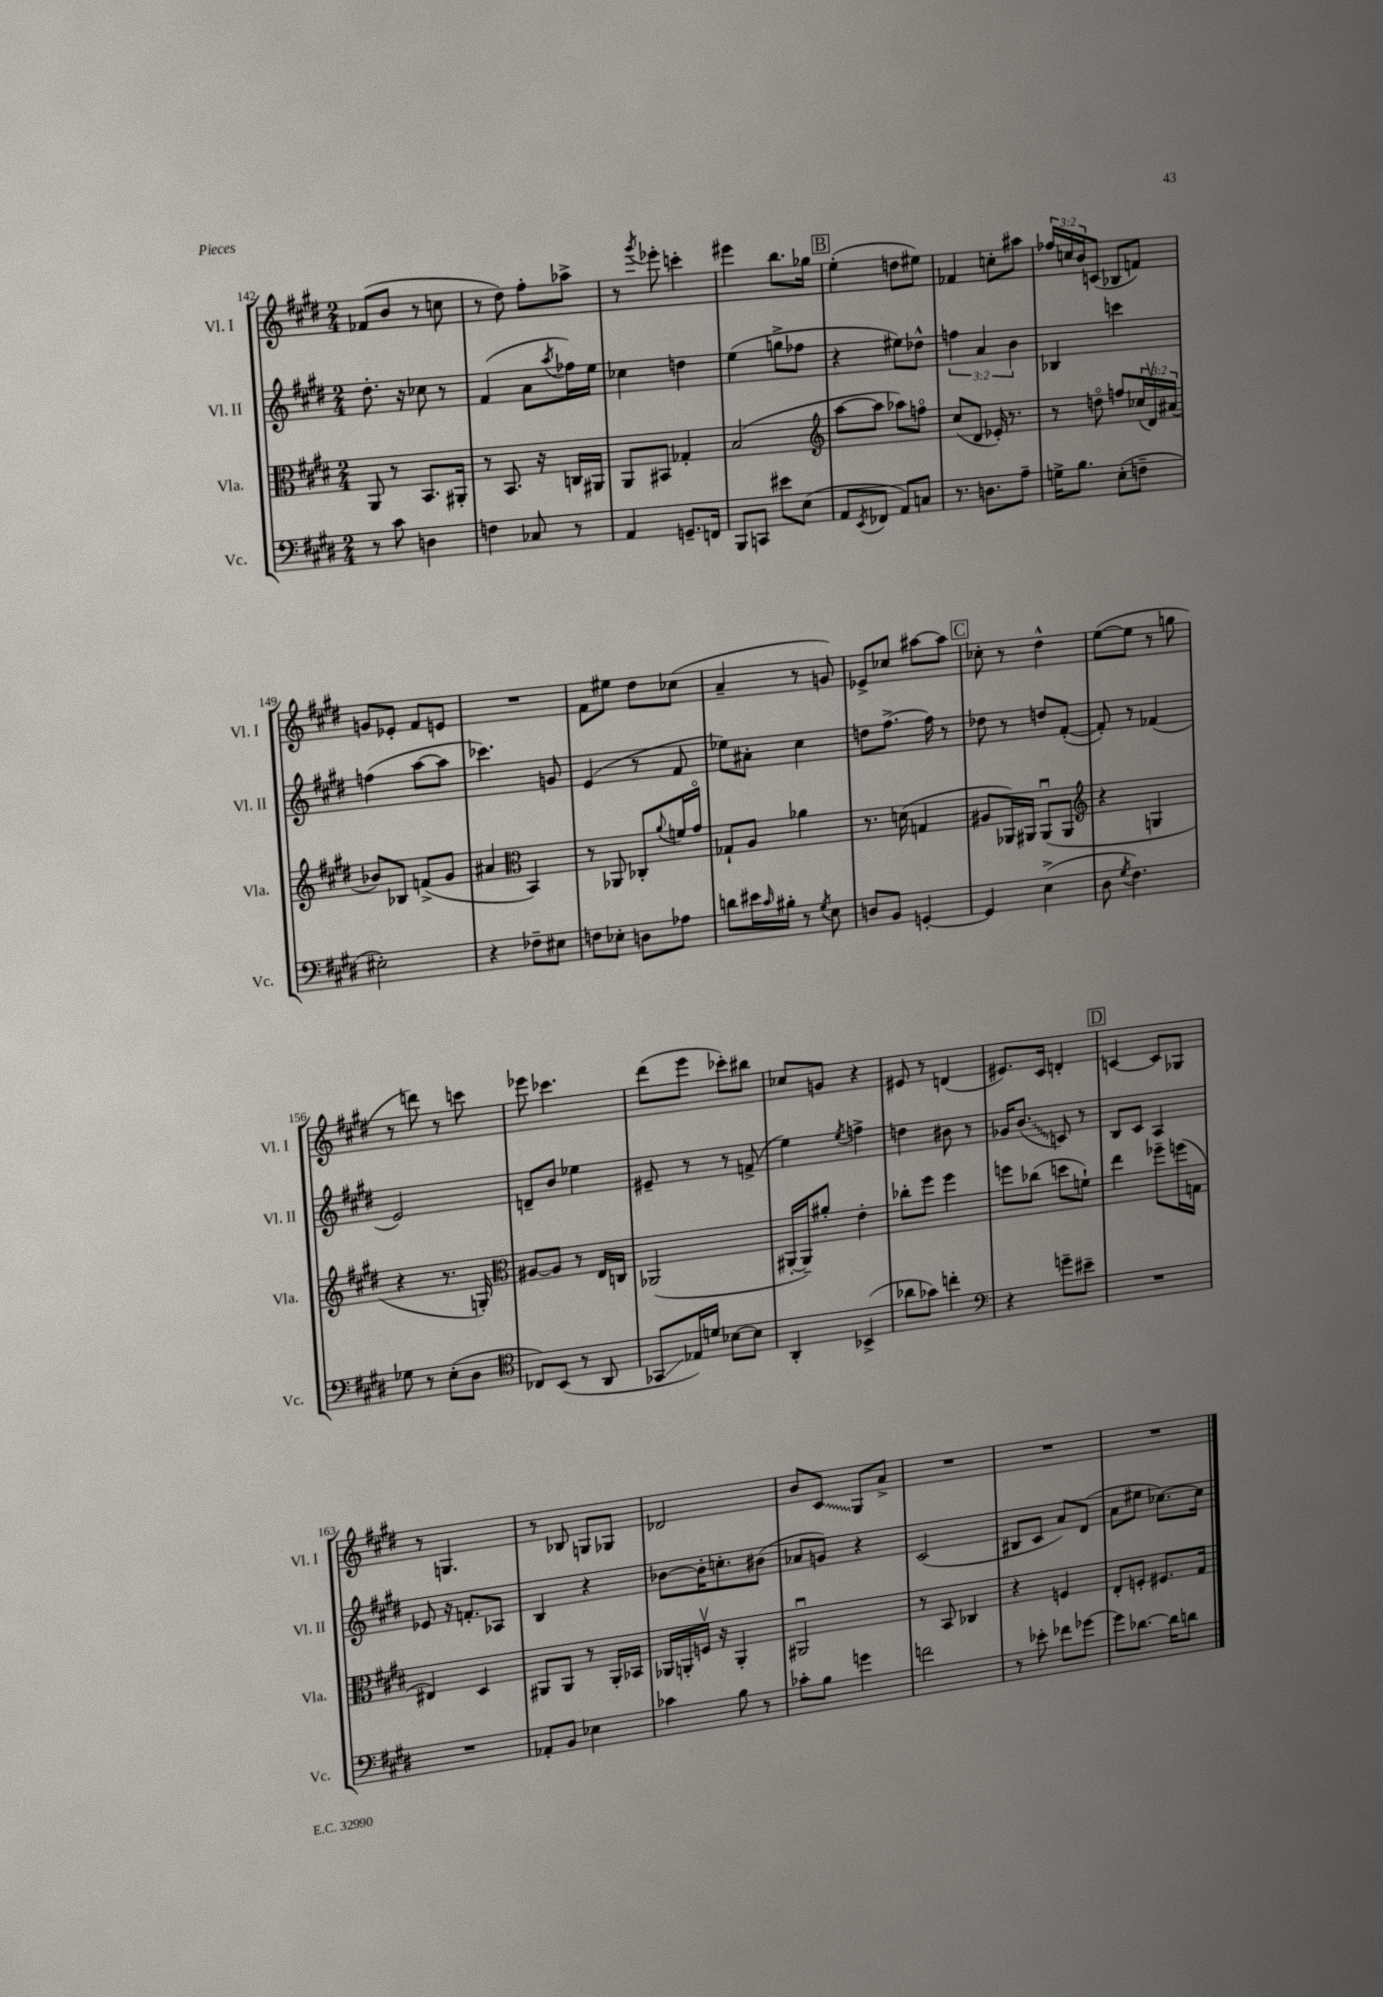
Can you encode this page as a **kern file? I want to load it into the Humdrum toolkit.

**kern	**kern	**kern	**kern
*staff4	*staff3	*staff2	*staff1
*clefF4	*clefC3	*clefG2	*clefG2
*k[f#c#g#d#]	*k[f#c#g#d#]	*k[f#c#g#d#]	*k[f#c#g#d#]
*M2/4	*M2/4	*M2/4	*M2/4
8r	8AA/	8.dd#'\	(8f-/L
8c#\	8r	.	8b/J
.	.	16r	.
4D\	8.BB/L	8cc-\	8r
.	.	8r	8cc\
.	16AA#'/Jk	.	.
=	=	=	=
4F\	8r	(4f#/	8r
.	8.BB/	.	8dd#\)
8C-/	.	8a\L	8ff#'\L
.	16r	.	.
.	.	8qaa/	.
8r	16C/LL	16ff-\L)	8aa-^\J
.	16AA#/JJ	16ee\JJ	.
=	=	=	=
4AA/	8AA/L	4cc-\	8r
.	.	.	8qggg#/
.	8BB#/J	.	8eee-'\
8.GG~/L	4G-'/	4dd\	4ccc'\
16FF/Jk	.	.	.
=	=	=	=
8BBB/L	(2B/	(4ee\	4eee#\
8CC/J	.	.	.
8e#\L	.	8gg^\L	8.bb\L
(8E\J	.	8ff-\J	.
.	.	.	16gg-\Jk
=	=	=	=
*	*clefG2	*	*
8AA/L	[8aa\L	4r	(4ee'\
8qEE/	.	.	.
8FF-/J	8aa\]J	.	.
8AA/L)	8aa-\L)	8ee#\L)	8dd\L
8C/J	8ffo\J	8dd-^^\J	8ee#\J)
=	=	=	=
8.r	(8cc#/L	6ff\	4f-/
.	8d#/J	.	.
.	.	6a/	.
8.D\L	.	.	.
.	16e-'/)	.	8cc'\L
.	8.r	.	.
.	.	6b\	.
8A~\J	.	.	8aa#\J
=	=	=	=
16G^\LK	8r	4B-/	24ff-/LL
.	.	.	24cc/
8.B\J	.	.	.
.	.	.	24b/J
.	8ddo\	.	(8c/J
(8E'\L	8ff/L	4ccc\	8B-/L
8F~\J	(24cc-/L	.	8f/J)
.	24d#v/)	.	.
.	(24a#/JJ	.	.
=	=	=	=
2E#'\)	8b-/L)	(4ff\	8g/L
.	8B-/J	.	8e-'/J
.	(8f^/L	[8aa\L	8f#/L
.	8g#/J	8aa\]J	8e/J
=	=	=	=
4r	4a#/	4.ccc-\)	2r
*	*clefC3	*	*
8F-~\L	4BB/)	.	.
8E#\J	.	8g/	.
=	=	=	=
8F\L	8r	(4e/	8f#\L
8E-'\J	8AA-/	.	8ee#\J
8D\L	8C-'/L	8r	8dd#\L
.	8qqa/	.	.
8A-\J	16f/L	8f#/	(8cc-\J
.	16g#o/JJ	.	.
=	=	=	=
8d\L	8G-`/L	8ee-\L)	4a~/
16e#\L	8A/J	8a#'\J	.
16qqc#/	.	.	.
16B#'\JJ	.	.	.
8r	4a-\	4cc#\	8r
8qG#/	.	.	.
8E\	.	.	8g/)
=	=	=	=
8D/L	8.r	8dd\L	8e-^/L
8BB/J	.	[8.ff#^\J	8cc-/J
.	(16d\	.	.
[4GG'/	4G/	.	[8aa#\L
.	.	16ff#\]	.
.	.	8r	8aa#\]J
=	=	=	=
4GG/]	8A#/L	8dd-\	8cc-'\
.	16AA-/L)	8r	8r
.	16AA#/JJ	.	.
(4E^\	(8AA#u/L	8dd/L	4dd#^^\
.	8AA#/J	([8f#'/J	.
=	=	=	=
*	*clefG2	*	*
8D#\	4r	8f#'/])	([8ee\L
8qG#/	.	.	.
4.F#\)	.	8r	8ee\]J
.	4G/	(4f-/	8r
.	.	.	8gg\
=	=	=	=
8G-\	4r	2e/)	8r
8r	.	.	8ddd\)
(8E'\L	8.r	.	8r
8D#\J	.	.	8ccc\
.	16G'/)	.	.
=	=	=	=
*clefC4	*clefC3	*	*
8C-/L)	[8A#/L	8d~/L	8eee-\
(8BB/J	8A#/]J	8b/J	4.ccc-\
8r	8r	4ee-\	.
8AA/	16E/LL	.	.
.	16C/JJ	.	.
=	=	=	=
8GG-/L	(2AA-/	8e#~/	(8ddd#\L
16E-/L)	.	8r	8eee\J
16d/JJ	.	.	.
[8B-\L	.	8r	8ccc-'\L)
8B-\]J	.	(8f^/	8bb#\J
=	=	=	=
4AA'/	[16AA#'/LL	4ee\)	8cc-/L
.	16AA#~/]J)	.	.
.	8a#'/J	.	8g/J
.	.	8qee/	.
(4BB-^/	4e'\	4ff^\	4r
=	=	=	=
8a-\L	8cc-'\L	4dd\	8e#/
8g-\J)	8ff#\J	.	8r
4cc'\	4ff#\	8b#\	(4d/
.	.	8r	.
=	=	=	=
*clefF4	*	*	*
4r	8ff\L	16g-/LK	8.e#/L)
.	.	(8.b/J	.
.	(8cc-\J	.	.
.	.	.	16c#/Jk
8g~\L	8dd\L	8c/)	4d'/
8e#~\J	8f`\J)	8r	.
=	=	=	=
2r	4ee\	8B/L	[4c/
.	.	8c#/J	.
.	8ff-~\L	4A/	8c/]L
.	(16ff\L	.	8G-/J
.	16G\JJ	.	.
=	=	=	=
2r	4E#/)	8e-/	8r
.	.	16r	4.G/
.	.	8.f'/L	.
.	4D#/	.	.
.	.	8A-/J	.
=	=	=	=
8AA-'/L	8AA#/L	4B/	8r
8BB/J	8AA#/J	.	8B-/
4E-\	8r	4r	8G/L
.	16AA#'/LL	.	8G-/J
.	16BB-/JJ	.	.
=	=	=	=
4c-\	16AA-/LL	[8b-\L	2d-/
.	16AA'/	.	.
.	16Fv/JJ	16b-'\]K	.
.	16r	8.cc'\	.
8B\	4AA'/	.	.
8r	.	(8b#\J	.
=	=	=	=
8c-'\L	2AA#u/	8a-/L	8b/L
8B\J	.	8g/J)	8c#/J
4g\	.	4r	8G#/L
.	.	.	8a^/J
=	=	=	=
2f\	8r	(2c#/	2r
.	8BB/	.	.
.	4C-/	.	.
=	=	=	=
8r	4r	8B#/L	2r
8e-'\	.	8c#/J	.
8f-\L	4F/	8a/L)	.
[8g-\J	.	(8d#/J	.
=	=	=	=
8g-\]L	8E'/L	8a\L	2r
[8.d-\J	8F'/J	8ee#\J	.
.	8.F#/L	[8.cc-\L)	.
16d-\]LK	.	.	.
8d\J	.	.	.
.	16G#/Jk	16cc-\]Jk	.
==	==	==	==
*-	*-	*-	*-
